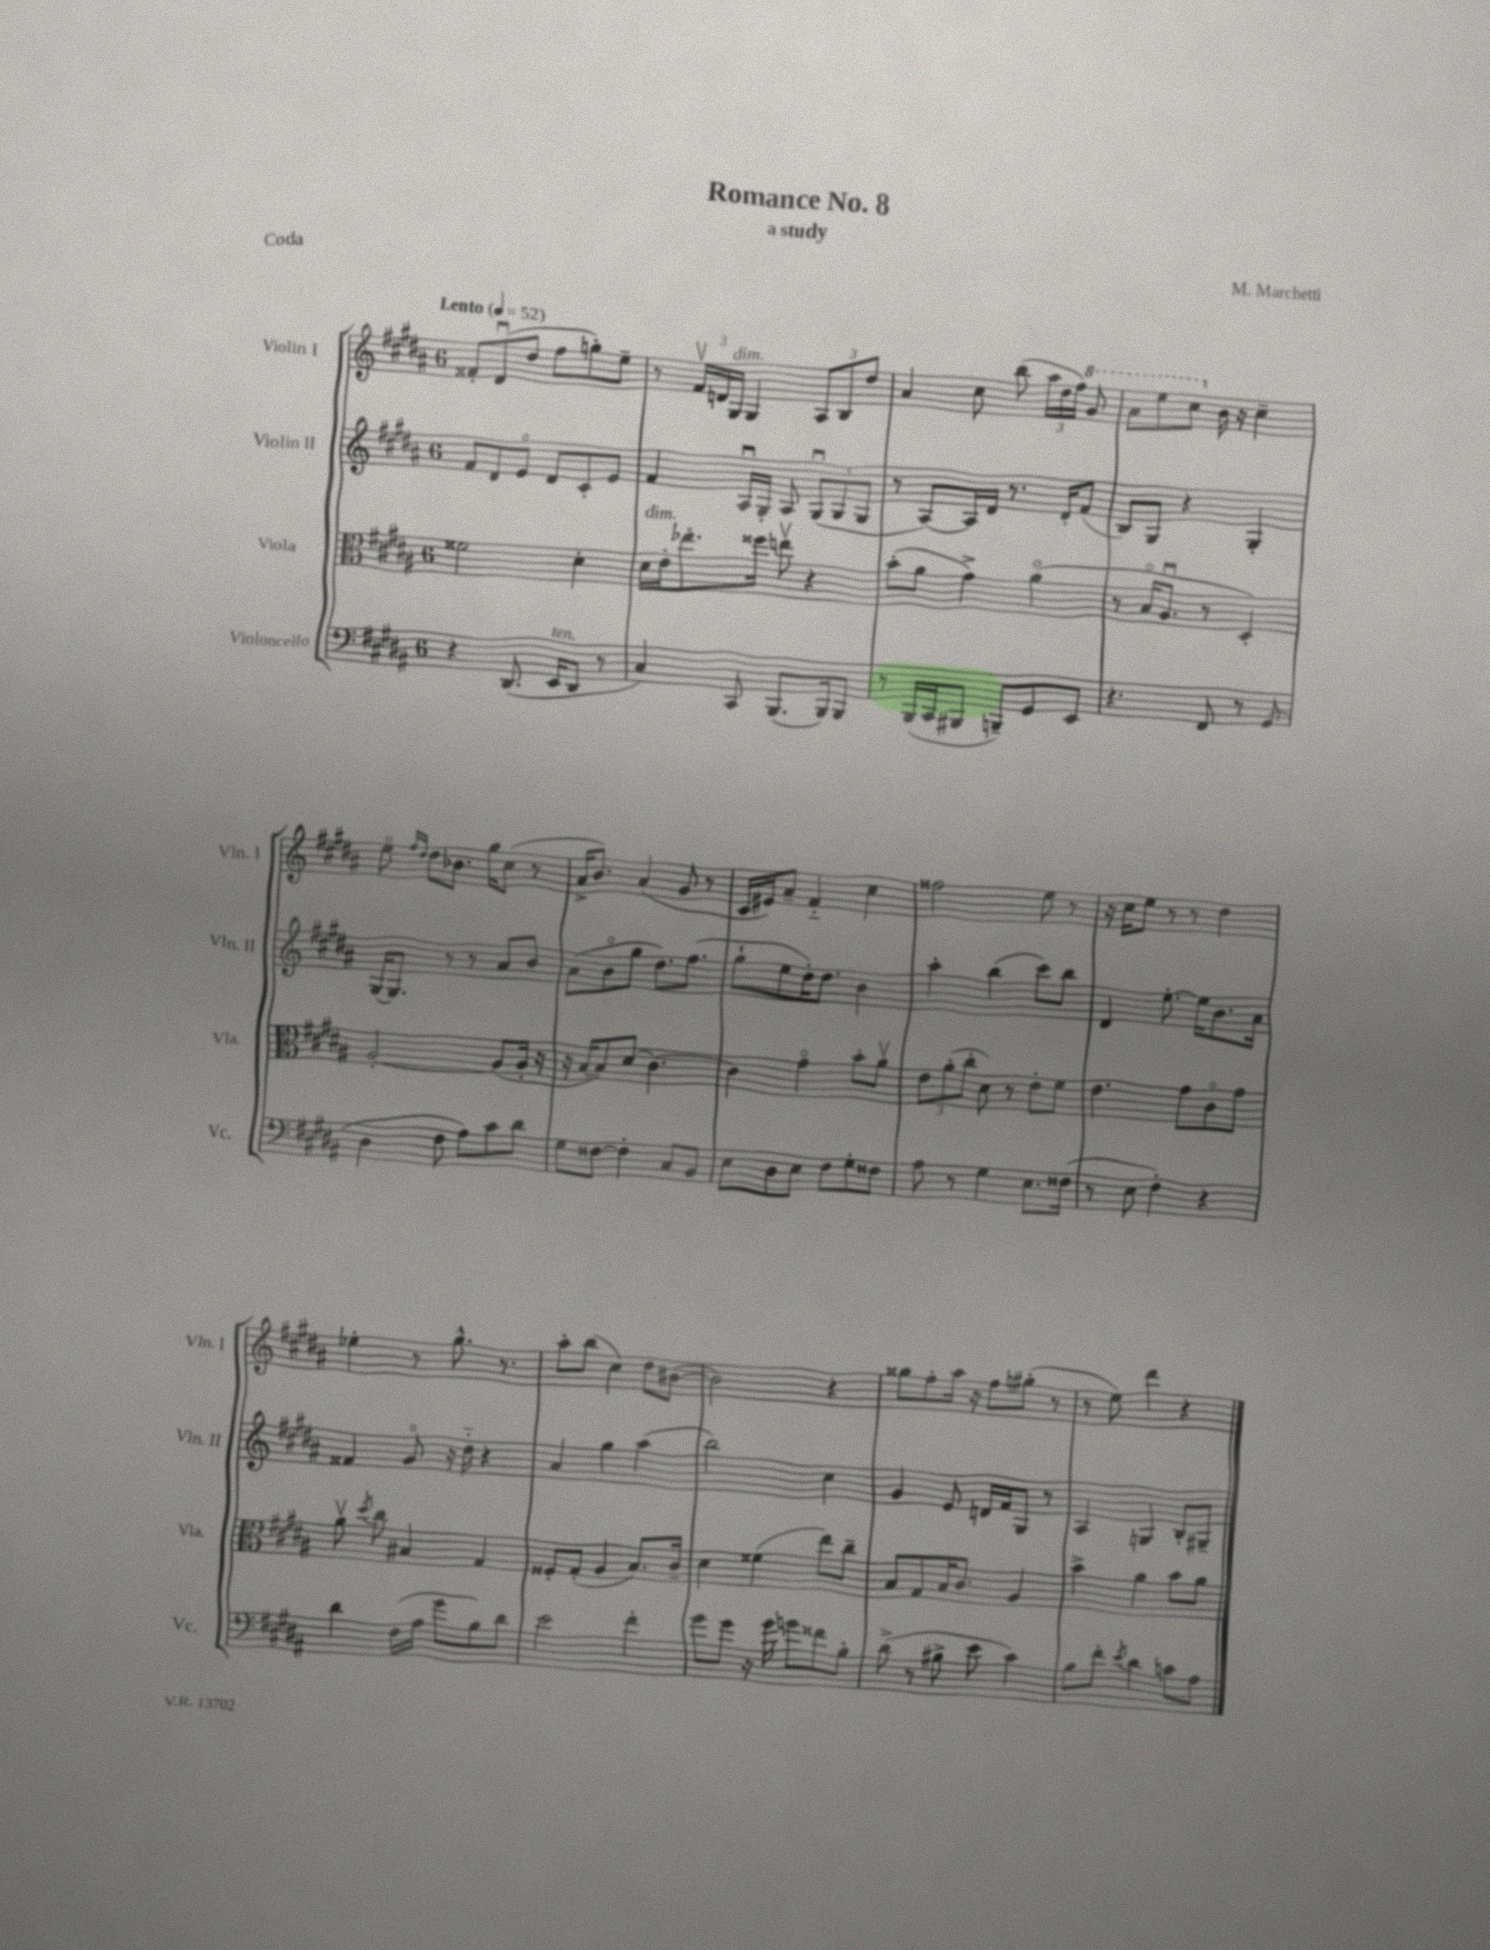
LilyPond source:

\header { title = "Romance No. 8" composer = "M. Marchetti" subtitle = "a study" piece = "Coda" }
<<
\new StaffGroup <<
\new Staff = "s0" \with { instrumentName = "Violin I" shortInstrumentName = "Vln. I" } {
    \clef treble \key b \major \once \override Staff.TimeSignature.style = #'single-digit \time 6/8 \tempo "Lento" 4 = 52
    \autoBeamOff fisis'8[-. dis'8\downbow( dis''8] fis''8[ g''8-.) e''8]-- |
    r8 \tuplet 3/2 { fis'16[\upbow d'16 gis16]^\markup { \italic "dim." } } gis4 \tuplet 3/2 { ais8[ b8 dis''8] } |
    ais'4 cis''8 b''8( \tuplet 3/2 { ais''16[ dis''16 fis''16]) } \ottava #1 gis''8 |
    ais''8[ e'''8 cis'''8] \ottava #0 b'16 r16 cis''4-- |
    e''8\flageolet \grace { fis''16[ dis''16] } dis''8[ bes'8.] gis''16[ cis''8]( r8 |
    ais'16[-> b'8.]) ais'4( gis'8 r8 |
    cis'16[ eis'16) ais'8]-- fis'4-_ cis''4 |
    fisis''2 e''8 r8 |
    r16 cis''16[ e''8] r8 r8 dis''4 |
    ees''4-. r8 gis''8.-^ r8. |
    ais''8[-. b''8]( cis''4) dis''8[ bis'8]~( |
    bis'2) r4 |
    gisis''8[ fis''8-. ais''16] r16 fis''8[ gis''8]-.( r8 |
    r8 e''8) dis'''4 r4 \bar "|." |
}
\new Staff = "s1" \with { instrumentName = "Violin II" shortInstrumentName = "Vln. II" } {
    \clef treble \key b \major \once \override Staff.TimeSignature.style = #'single-digit \time 6/8
    \autoBeamOff fis'8[ dis'8 e'8]\flageolet dis'8[ cis'8-. e'8] |
    fis'4 ais16[\downbow gis16]-. ais8 \tuplet 3/2 { gis8[\downbow( gis8 gis8] } |
    r8 ais8[~) ais16 dis'16] r8. dis'16[-. fis'8]( |
    b8[) gis8] r4 gis4-. |
    gis16[~ gis8.] r8 r8 ais'8[ b'8] |
    ais'8[( b'8\flageolet gis''8] dis''8.[) fis''8.]( |
    gis''8[-! e''8 dis''16-.) dis''8.] b'4 |
    ais''4-. b''4( cis'''8[) b''8] |
    dis'4 e''8.~-. e''16[ b'8. ais'16] |
    fisis'4 gis'8\flageolet r16 dis''16-_ r4 |
    ais'4 gis''4 ais''4( |
    b''2) cis''4 |
    gis'4 e'8 d'16[ fis'16 gis8] r8 |
    ais4 g4 b8[-. gis8]-- \bar "|." |
}
\new Staff = "s2" \with { instrumentName = "Viola" shortInstrumentName = "Vla." } {
    \clef alto \key b \major \once \override Staff.TimeSignature.style = #'single-digit \time 6/8
    \autoBeamOff fisis'2 dis'4-. |
    dis'16[^\markup { \italic "dim." } e'16-. ees''8.-. fisis''16] e''8\upbow r4 |
    b'8[-.( ais'8] gis'4->) ais'4\flageolet( |
    r8 b16[\flageolet ais8.]\downbow r8 dis4-.) |
    ais2~-. ais8[( ais16]-. r16 |
    r16 b16[~ b8) dis'8]( cis'4.~) |
    cis'4 gis'4\flageolet b'8[-. ais'8]\upbow |
    \tuplet 3/2 { e'8[ ais'8-.( cis''8]-. } dis'8) r8 e'8[-. fis'8] |
    e'4. gis'8[ cis'8\flageolet gis'8] |
    ais'8\upbow \acciaccatura { dis''8 } cis''8 bis4 gis4 |
    fisis8[-. gis8]-.( ais4 b8.[) cis'16]-- |
    dis'4 fisis'4( e''8[) cis''8]-- |
    b8[ gis8 b16 cis'8.] ais4 |
    b'4-> ais'4 b'8[ ais'8] \bar "|." |
}
\new Staff = "s3" \with { instrumentName = "Violoncello" shortInstrumentName = "Vc." } {
    \clef bass \key b \major \once \override Staff.TimeSignature.style = #'single-digit \time 6/8
    \autoBeamOff r4 dis,8.( e,16[^\markup { \italic "ten." } dis,8] r8 |
    cis4) cis,8 b,,8.[( b,,16) b,,8] |
    r8 b,,16[( cis,16 bis,,8] b,,8[--) gis,8 e,8] |
    r4. fis,8 r8 gis,8( |
    dis4 fis8 ais8[) cis'8 dis'8] |
    gis8[ fisis8]~ fisis4-. cis8[ b,8] |
    e8[ dis8 e8] fis8[ gis8-. fisis8] |
    ais8 r8 gis4 e8.[ fisis16]( |
    r8 e8 fis4-.) r4 |
    dis'4 fis16[( ais16] gis'8[ b8) dis'8] |
    e'2 fis'4-. |
    gis'8[ gis'8] r16 gis'16 g'8[ fisis'8 b8]-. |
    dis'8->( r8 bis8-> e'8 cis'4) |
    b8[ fis'8]-. \acciaccatura { e'8 } dis'4 c'8[ ais8] \bar "|." |
}
>>
>>
\layout { \context { \Score \remove "Bar_number_engraver" } }
